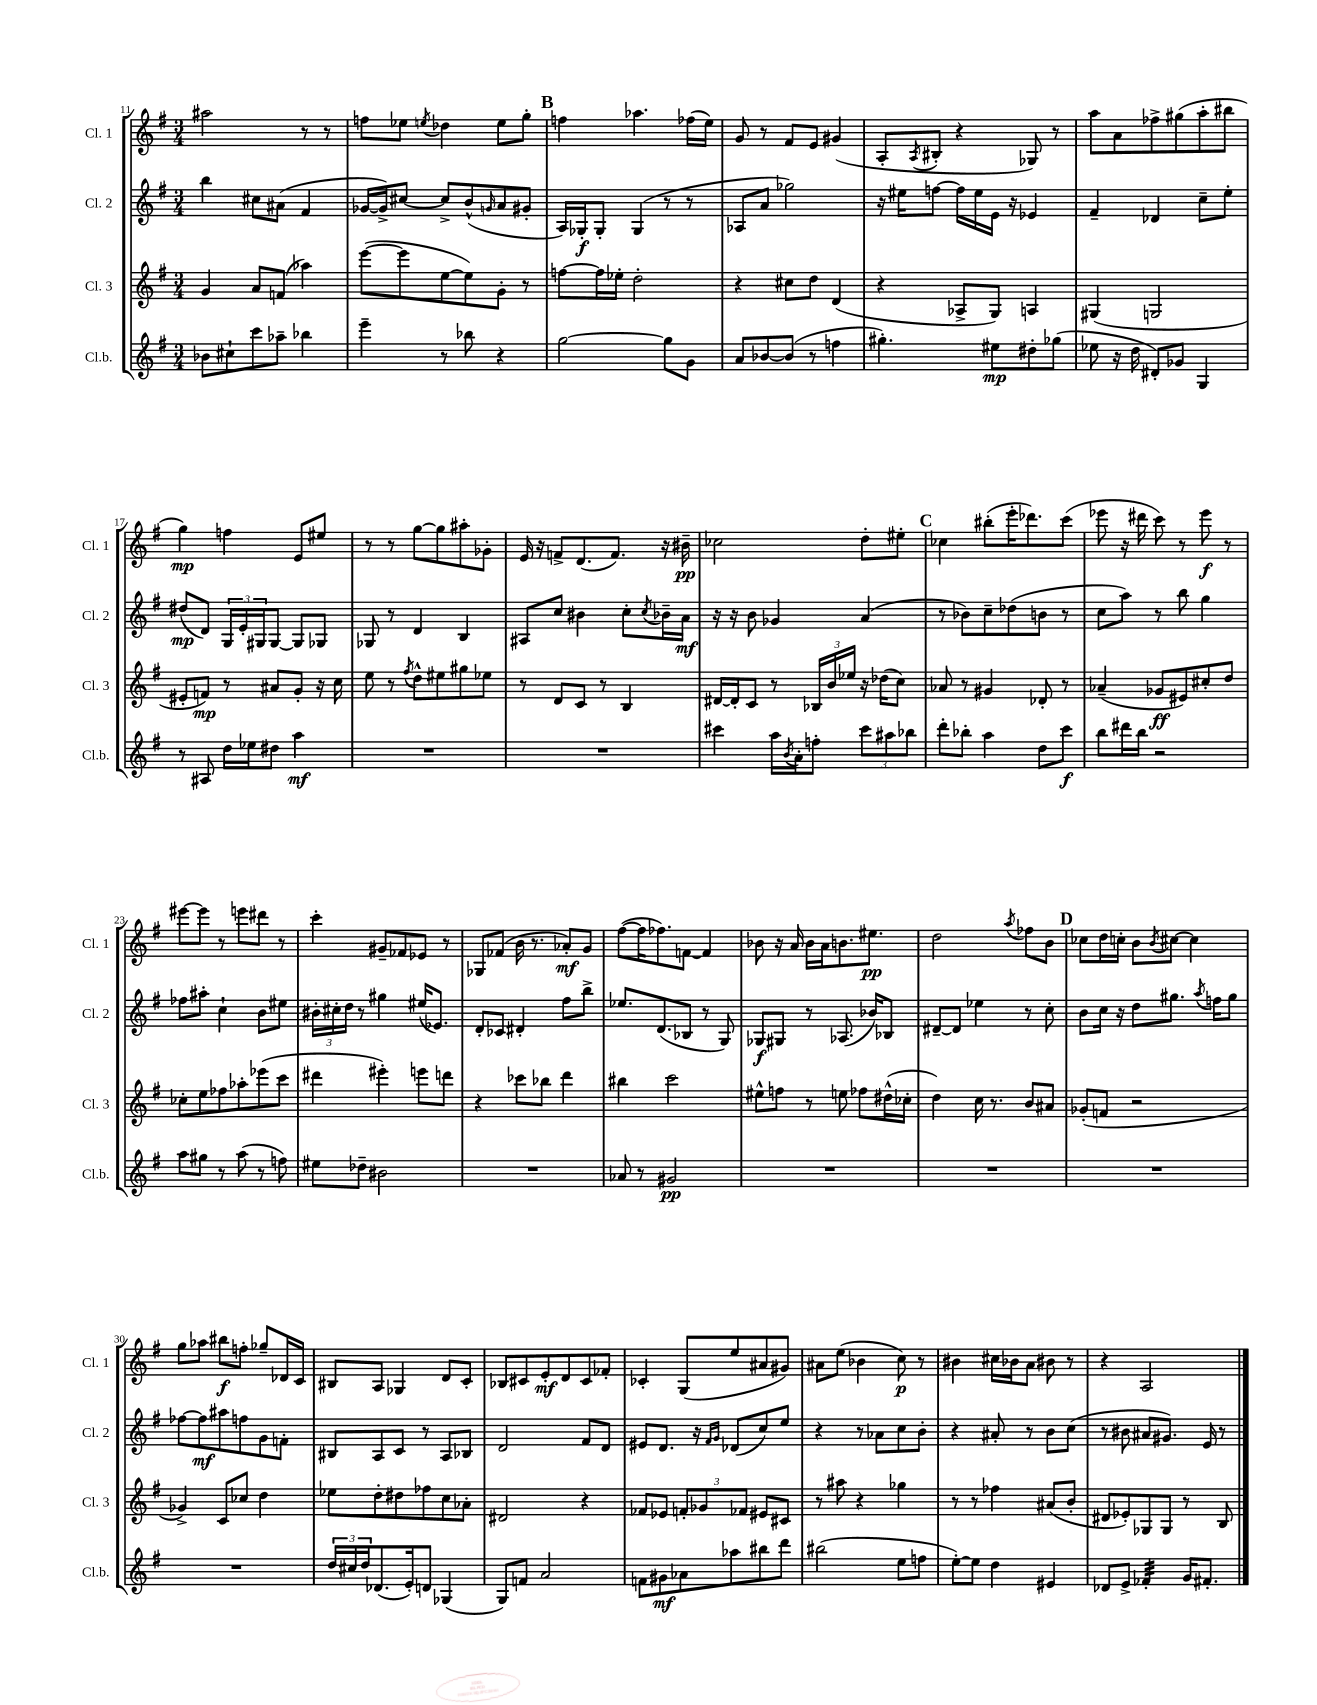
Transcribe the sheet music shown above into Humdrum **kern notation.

**kern	**kern	**kern	**kern
*staff4	*staff3	*staff2	*staff1
*clefG2	*clefG2	*clefG2	*clefG2
*k[f#]	*k[f#]	*k[f#]	*k[f#]
*M3/4	*M3/4	*M3/4	*M3/4
8b-\L	4g/	4bb\	2aa#\
8cc#`\	.	.	.
8ccc\	8a/L	8cc#\L	.
8aa-~\J	(8f/J	(8a#\J	.
4bb-\	4aa-\)	4f#/	8r
.	.	.	8r
=	=	=	=
4eee~\	([8eee\L	[16g-/LL	8ff\L
.	.	16g-^/]J)	.
.	8eee\]	[8cc#/J	8ee-\J
.	.	.	8qee/
8r	[8ee\	8cc#^/]L	4dd-\
8bb-\	8ee\])	(8b^^/	.
.	.	16qqg/	.
4r	8g'\J	8a/	8ee\L
.	8r	8g#'/J	8gg'\J
=	=	=	=
[2gg\	[8ff\L	16A/LL)	4ff\
.	.	16G-'/J	.
.	16ff\]L	8G-'/J	.
.	16ee-'\JJ	.	.
.	2dd'\	(4G-/	4.aa-\
8gg\]L	.	8r	.
8g\J	.	8r	(16ff-\LL
.	.	.	16ee\JJ)
=	=	=	=
8a/L	4r	8A-/L	8g/
[8b-/	.	8a/J	8r
(8b-/]J	8cc#\L	2gg-\)	8f#/L
8r	8dd\J	.	8e/J
4ff\	(4d/	.	(4g#/
=	=	=	=
4.gg#'\)	4r	16r	8A'/L
.	.	16ee#\LK	.
.	.	.	8qA/
.	.	[8ff\J	8B#'/J
.	8A-^/L	16ff\]LL	4r
.	.	16ee#\	.
8ee#\L	8G/J)	16e\JJ	.
.	.	16r	.
8dd#'\	4A/	4e-/	8G-/)
(8gg-\J	.	.	8r
=	=	=	=
8ee-\	(4G#/	4f#~/	8aa\L
16r	.	.	8a\
16dd\	.	.	.
8d#'/L)	2G/	4d-/	8ff-^\
8g-/J	.	.	(8gg#\
4G/	.	8cc~\L	8aa'\
.	.	8ee'\J	8bb#\J
=	=	=	=
8r	8e#'/L	(8dd#/L	4gg\)
8A#/	8f/J)	8d/J)	.
16dd\LL	8r	24G/LL	4ff\
.	.	24e'/	.
16ee-\J	.	.	.
.	.	24G#/J	.
8dd#\J	8a#/L	[8G#/J	.
4aa\	8g'/J	8G#/]L	8e/L
.	16r	8G-/J	8ee#/J
.	16cc\	.	.
=	=	=	=
2.r	8ee\	8G-/	8r
.	8r	8r	8r
.	8qff#/	.	.
.	8dd^^\L	4d/	[8gg\L
.	8ee#\	.	8gg\]
.	8gg#\	4B/	8aa#'\
.	8ee-\J	.	8g-'\J
=	=	=	=
2.r	8r	8A#/L	16e/
.	.	.	16r
.	8d/L	8cc/J	8f^/L
.	8c/J	4b#\	(8.d/
.	8r	.	.
.	.	.	8.f/J)
.	4B/	8cc'\L	.
.	.	8qcc/	.
.	.	16b-~\L	16r
.	.	16a\JJ	16b#~\
=	=	=	=
4ccc#\	[16d#/LL	16r	2cc-\
.	16d#'/]J	16r	.
.	8c/J	8b\	.
16aa\LL	8r	4g-/	.
8qb/	.	.	.
16a'\J	.	.	.
8ff'\J	24B-/LL	.	.
.	24b/	.	.
.	24ee-/JJ	.	.
12ccc#\L	16r	(4a/	8dd'\L
.	(16dd-\LK	.	.
12aa#\	.	.	.
.	8cc\J)	.	8ee#'\J
12bb-\J	.	.	.
=	=	=	=
8ddd'\L	8a-/	8r	4cc-\
8bb-'\J	8r	8b-\L)	.
4aa\	4g#/	8cc~\	(8bb#'\L
.	.	(8dd-\	16eee'\K
.	.	.	8.ddd-\)
8dd\L	8d-'/	8b\J	.
8ccc\J	8r	8r	(8ccc\J
=	=	=	=
8bb\L	(4a-~/	8cc\L	8eee-\
16ddd#\L	.	8aa\J)	16r
16bb\JJ	.	.	16ddd#\
2r	8g-/L	8r	8ccc\)
.	8e#/)	8bb\	8r
.	8cc#'/	4gg\	8eee-\
.	8dd/J	.	8r
=	=	=	=
8aa\L	8cc-'\L	8ff-\L	[8eee#\L
8gg#\J	8ee\	8aa#'\J	8eee#\]J
8r	8ff-\	4cc`\	8r
(8aa\	8aa-'\	.	8eee\L
8r	(8eee-\	8b\L	8ddd#\J
8ff\)	8ccc\J	8ee#\J	8r
=	=	=	=
8ee#\L	4ddd#\	24b#'\LL	4ccc'\
.	.	24cc#'\	.
.	.	24dd\JJ	.
8dd-~\J	.	8r	.
2b#\	4eee#'\)	4gg#\	8g#~/L
.	.	.	8f-/
.	8eee\L	(16ee#/LK	8e-/J
.	.	8.e-/J)	.
.	8ddd\J	.	8r
=	=	=	=
2.r	4r	8d'/L	8G-/L
.	.	8c-/J	(8f-/J
.	8ccc-\L	4d#'/	16b\
.	.	.	8.r
.	8bb-\J	.	.
.	4ddd\	8ff#\L	8a-'/L)
.	.	8bb^\J	8g/J
=	=	=	=
8a-/	4bb#\	8.ee-/L	([8ff#\L
8r	.	.	16ff#\]K
.	.	(8.d/	8.ff-\)
2g#/	2ccc\	.	.
.	.	8B-/J	[8f\J
.	.	8r	4f/]
.	.	8G/)	.
=	=	=	=
2.r	8ee#^^\L	8G-/L	8b-\
.	8ff\J	8G#/J	16r
.	.	.	16a/
.	8r	8r	16b-\LL
.	.	.	16a\J
.	8ee\	(8.A-/	8.b\
.	8ff-\L	.	.
.	.	16b-/LK)	8.ee#\J
.	(16dd#^^\L	8B-/J	.
.	16cc-'\JJ	.	.
=	=	=	=
2.r	4dd\)	[8d#~/L	2dd\
.	.	8d#/]J	.
.	16cc\	4ee-\	.
.	8.r	.	.
.	.	.	8qaa/
.	8b/L	8r	8ff-\L
.	8a#/J	8cc'\	8b\J
=	=	=	=
2.r	(8g-'/L	8b\L	8cc-\L
.	8f/J	16cc\Jk	16dd\L
.	.	16r	16cc'\JJ
.	2r	8dd\L	8b\L
.	.	.	8qb/
.	.	8.gg#\J	[8cc#\J
.	.	.	4cc#\]
.	.	8qaa/	.
.	.	16ff\LK	.
.	.	8gg#\J	.
=	=	=	=
2.r	4g-^/)	[8ff-\L	8gg\L
.	.	8ff-\]	8aa-\J
.	8c/L	8aa#\	8bb#\L
.	8cc-/J	8ff\	8ff'\J
.	4dd\	8g\	8gg-~/L
.	.	8f'\J	16d-/L
.	.	.	16c/JJ
=	=	=	=
24dd/LL	8ee-\L	8B#/L	8B#/L
24cc#/	.	.	.
24dd/J	.	.	.
(8.d-/	8dd'\	8A/	8A/J
.	8dd#\	8c/J	4G-/
16e'/k)	.	.	.
8d/J	8ff-\	8r	.
(4G-/	8cc\	8A/L	8d/L
.	8a-'\J	8B-/J	8c'/J
=	=	=	=
8G/L)	2d#/	2d/	8B-/L
8f/J	.	.	8c#/
2a/	.	.	8e'/
.	.	.	8d/
.	4r	8f#/L	8c#/
.	.	8d/J	8f-'/J
=	=	=	=
8f\L	8f-/L	8e#/L	4c-'/
8g#\	8e-/J	8.d/J	.
8a-\	12f'/L	.	(8G/L
.	.	16r	.
.	12g-/	.	.
.	.	16qqf#/LL	.
.	.	16qqg/JJ	.
8aa-\	.	(8d-/L	8ee/
.	12f-/J	.	.
8bb#\	8e#/L	8cc/)	8a#/
8ddd\J	8c#/J	8ee/J	8g#/J)
=	=	=	=
(2bb#\	8r	4r	8a#\L
.	8aa#\	.	(8ee\J
.	4r	8r	4b-\
.	.	8a-\L	.
8ee\L	4gg-\	8cc\	8cc\)
8ff\J	.	8b'\J	8r
=	=	=	=
[8ee'\L)	8r	4r	4b#\
8ee\]J	8r	.	.
4dd\	4ff-\	8a#'/	16cc#\LL
.	.	.	16b-\J
.	.	8r	8a\J
4e#/	(8a#/L	8b\L	8b#\
.	8b'/J	(8cc\J	8r
=	=	=	=
8d-/L	8d#/L	8r	4r
8e^/J	8e-'/)	8b#\	.
4f-'/	8G-/	8a#/L	2A/
.	8G-/J	8.g#/J)	.
16g/LK	8r	.	.
8.f#'/J	.	16e/	.
.	8B/	8r	.
==	==	==	==
*-	*-	*-	*-
